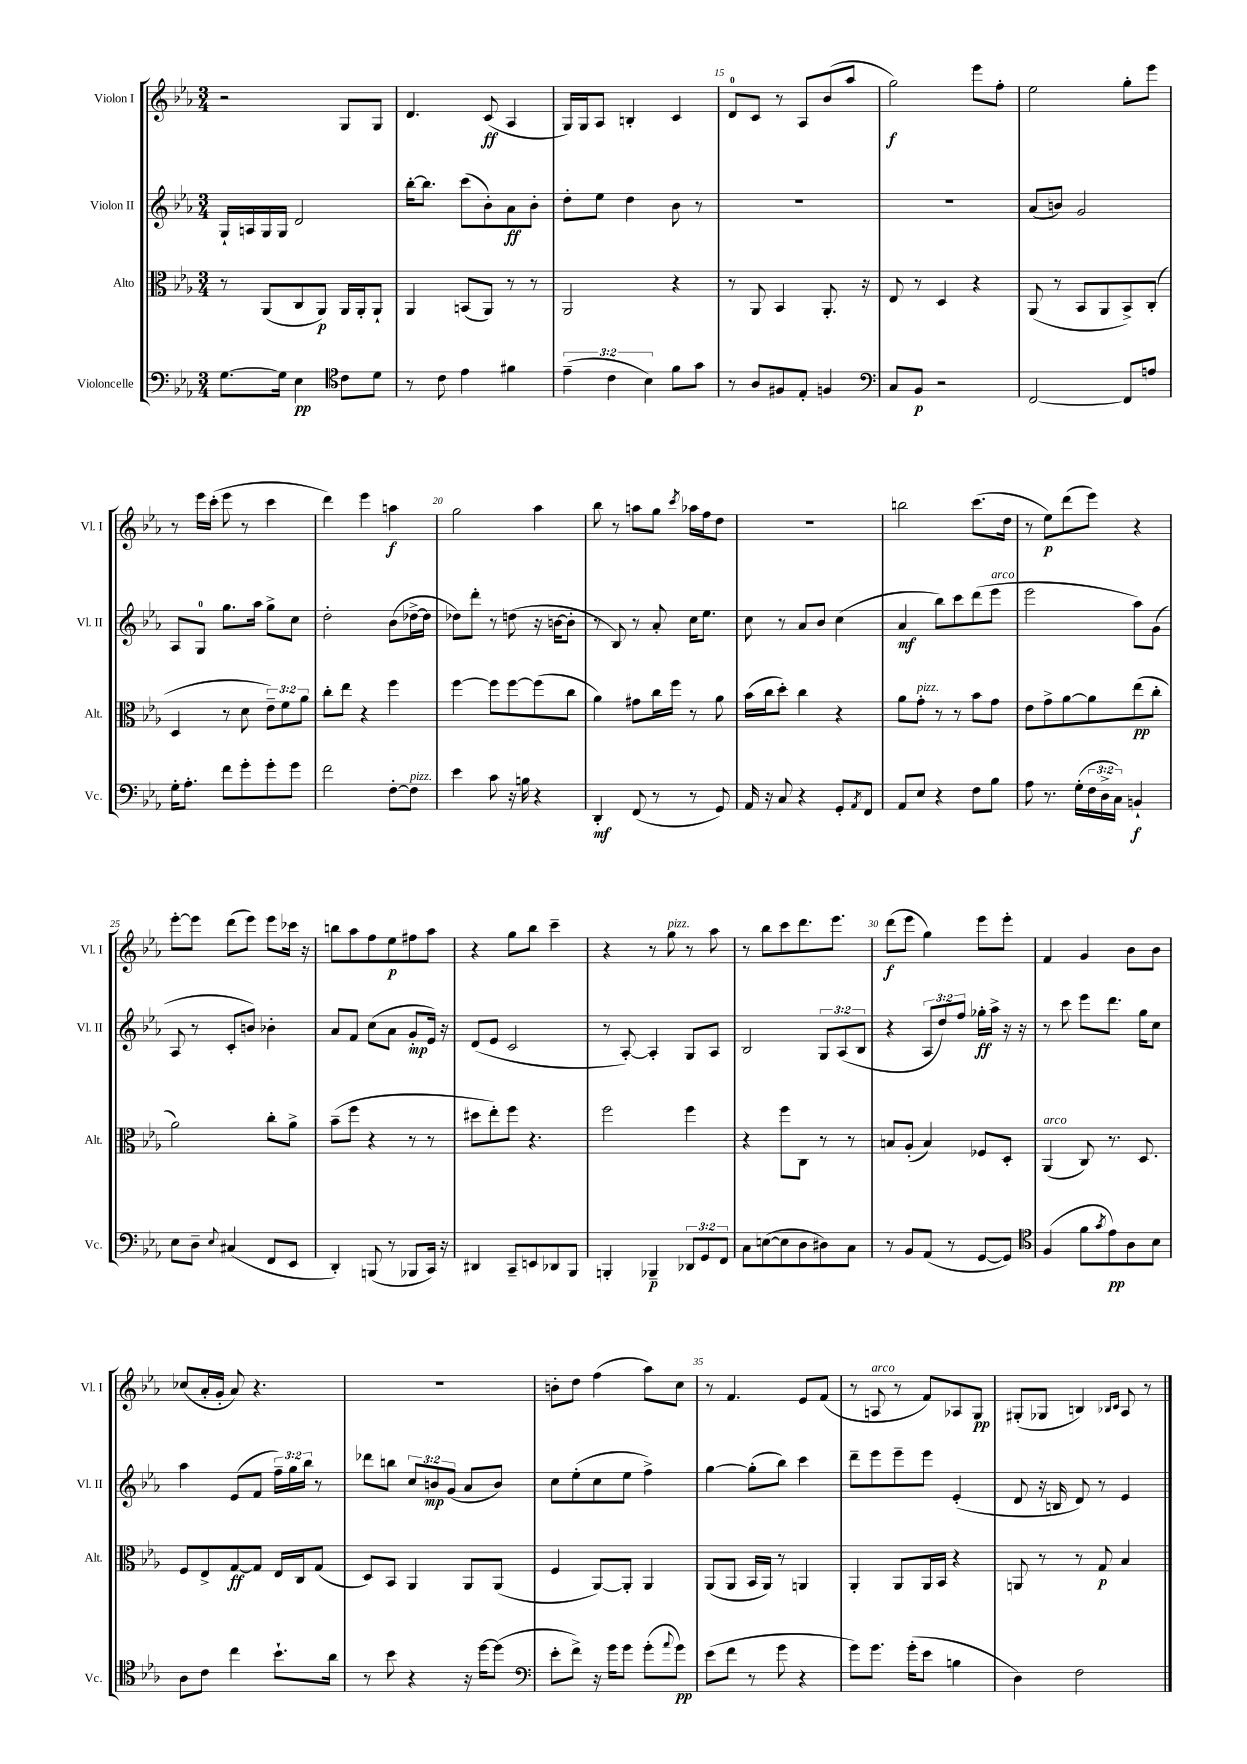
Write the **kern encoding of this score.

**kern	**kern	**kern	**kern
*staff4	*staff3	*staff2	*staff1
*clefF4	*clefC3	*clefG2	*clefG2
*k[b-e-a-]	*k[b-e-a-]	*k[b-e-a-]	*k[b-e-a-]
*M3/4	*M3/4	*M3/4	*M3/4
[8.G	8r	16G`	2r
.	.	16A	.
.	(8AA-	16G	.
16G]	.	16G	.
4E-	8C	2d	.
.	8AA-)	.	.
*clefC4	*	*	*
8c	16AA-	.	8G
.	16AA-'	.	.
8d	8AA-`	.	8G
=	=	=	=
8r	4AA-	[16bb-'	4.d
.	.	8.bb-]	.
8c	.	.	.
4e-	(8BB	(8ccc	.
.	8AA-)	8b-')	(8c
4f#	8r	8a-	4A-
.	8r	8b-'	.
=	=	=	=
(6e-~	2AA-	8dd'	16G)
.	.	.	16G
.	.	8ee-	8A-
6c	.	.	.
.	.	4dd	4B'
6B-)	.	.	.
8f	4r	8b-	4c
8g	.	8r	.
=	=	=	=
8r	8r	2.r	8d
8A-	8AA-	.	8c
8F#	4BB-	.	8r
8E-'	.	.	8A-
4F	8.AA-'	.	(8b-
.	.	.	8aa-
.	16r	.	.
=	=	=	=
*clefF4	*	*	*
8C	8E-	2.r	2gg)
8BB-	8r	.	.
2r	4D	.	.
.	4r	.	8eee-
.	.	.	8ff'
=	=	=	=
[2FF	(8AA-	(8a-	2ee-
.	8r	8b)	.
.	8BB-	2g	.
.	8AA-	.	.
8FF]	8BB-^)	.	8gg'
8A	(8C'	.	8eee-
=	=	=	=
16G'	4D	8A-	8r
8.A-'	.	.	.
.	.	8G	16eee-
.	.	.	(16ccc'
8f	8r	8.gg	8eee-
8g'	8d	.	8r
.	.	16aa-	.
8g'	12e-~)	8gg^	4ccc
.	12f	.	.
8g	.	8cc	.
.	12a-	.	.
=	=	=	=
2f	8cc'	2dd'	4ddd)
.	8ee-	.	.
.	4r	.	4eee-
[8F'	4ff	(8b-	4aa
8F]	.	[16dd-^	.
.	.	16dd-]	.
=	=	=	=
4e-	[4ff	8dd-)	2gg
.	.	8ddd'	.
8c	8ff]	8r	.
16r	[8ff	(8dd	.
16B	.	.	.
4r	(8ff]	16r	4aa-
.	.	[16b	.
.	8cc	8b']	.
=	=	=	=
4DD'	4a-)	8r	8bb-
.	.	8B-)	8r
(8FF	8g#	8r	8aa
8r	16cc	8a-'	8gg
.	16ff	.	.
.	.	.	8qccc
8r	8r	16cc	16aa-
.	.	8.ee-	16ff
8GG)	8a-	.	8dd
=	=	=	=
16AA-	(16b-	8cc	2.r
16r	16cc	.	.
8C	8dd')	8r	.
4r	4cc	8a-	.
.	.	8b-	.
8GG'	4r	(4cc	.
8qAA-	.	.	.
8FF	.	.	.
=	=	=	=
8AA-	8a-	4a-	2bb
8E-	8g'	.	.
4r	8r	8bb-)	.
.	8r	8ccc	.
8F	8b-	(8ddd	(8.ccc
8B-	8g	8eee-	.
.	.	.	16dd
=	=	=	=
8A-	8e-	2eee-	8r
8.r	8g^	.	8ee-)
.	[8a-	.	(8ddd
(16G'	.	.	.
24F	8a-]	.	8eee-)
24D^	.	.	.
24C)	.	.	.
4BB`	(8ee-	8aa-)	4r
.	8cc'	(8g	.
=	=	=	=
8E-	2a-)	8A-	[8eee-'
8D~	.	8r	8eee-]
8qqE-	.	.	.
(4C#	.	8c'	(8ddd
.	.	8b)	8eee-)
8FF	8cc'	4b-'	8eee-
8EE-	8a-^	.	16ccc-
.	.	.	16r
=	=	=	=
4DD')	(8b-~	8a-	8bb
.	8ff	8f	8aa-
(8BBB	4r	(8cc	8ff
8r	.	8a-	8ee-
8BBB-	8r	8g'	8ff#
16CC)	8r	16e-)	8aa-
16r	.	16r	.
=	=	=	=
4DD#	8dd#	(8d	4r
.	8ee-')	8e-	.
8CC~	8ff	2c	8gg
8EE	4.r	.	8bb-
8DD-	.	.	4ccc~
8BBB-	.	.	.
=	=	=	=
4BBB'	2ff	8r	4r
.	.	[8A-')	.
4BBB-~	.	4A-']	8r
.	.	.	8gg
12DD-	4ff	8G	8r
12GG	.	.	.
.	.	8A-	8aa-
12FF	.	.	.
=	=	=	=
8C	4r	2B-	8r
([8E	.	.	8bb-
8E]	8ff	.	8ccc
8D	8C	.	8.ddd
8D#)	8r	12G	.
.	.	.	8.eee-
.	.	(12A-	.
8C	8r	.	.
.	.	12B-	.
=	=	=	=
8r	8B	4r	(8ddd
8BB-	(8A-'	.	8eee-
(8AA-	4B)	12A-	4gg)
.	.	12dd)	.
8r	.	.	.
.	.	12ff	.
[8GG	8F-	16gg-'	8eee-
.	.	16aa-^	.
8GG])	8D'	16r	8eee-'
.	.	16r	.
=	=	=	=
*clefC4	*	*	*
(4F	(4AA-	8r	4f
.	.	8ccc	.
8f	8C)	8eee-	4g
8qg	.	.	.
8e-)	8.r	8.ddd	.
8A-	.	.	8b-
.	8.D	16gg	.
8B-	.	8cc	8b-
=	=	=	=
8A-	8F	4aa-	(8cc-
8c	8E-^	.	16a-'
.	.	.	16g'
4cc	[8G	(8e-	8a-)
.	8G]	8f	4.r
8.b-`	16E-	24ff~)	.
.	.	24gg	.
.	16C	.	.
.	.	24bb-	.
.	(8G	8r	.
16a-	.	.	.
=	=	=	=
8r	8D)	8ddd-	2.r
8b-	8BB-	8bb	.
4r	4AA-	12cc	.
.	.	12b	.
.	.	(12g	.
16r	8AA-	8a-	.
[16dd	.	.	.
(8dd]	(8AA-	8b)	.
=	=	=	=
*clefF4	*	*	*
8e-'	4F	8cc	8b'
8f^)	.	(8ee-'	8dd
16r	[8AA-)	8cc	(4ff
16g	.	.	.
8g	8AA-']	8ee-	.
(8g'	4AA-	4ff^)	8aa-)
8qqa-	.	.	.
8g)	.	.	8cc
=	=	=	=
(8e-	(8AA-	[4gg	8r
8f	8AA-	.	4.f
8r	16BB-	(8gg']	.
.	16AA-)	.	.
8g	8r	8bb-)	.
4r	4AA	4ccc	8e-
.	.	.	(8f
=	=	=	=
8g)	4AA-'	8ddd~	8r
8.g	.	8eee-	8A
.	8AA-	8eee-~	8r
(16g'	.	.	.
8e-	16AA-	8eee-	8f)
.	16BB-	.	.
4B	4r	(4e-'	8A-
.	.	.	8G
=	=	=	=
4D)	8AA	8d	(8G#'
.	8r	16r	8G-
.	.	16B	.
2F	8r	8d)	4B)
.	8G	8r	.
.	.	.	16qqB-
.	.	.	16qqc
.	4B-	4e-	8A-
.	.	.	8r
==	==	==	==
*-	*-	*-	*-
